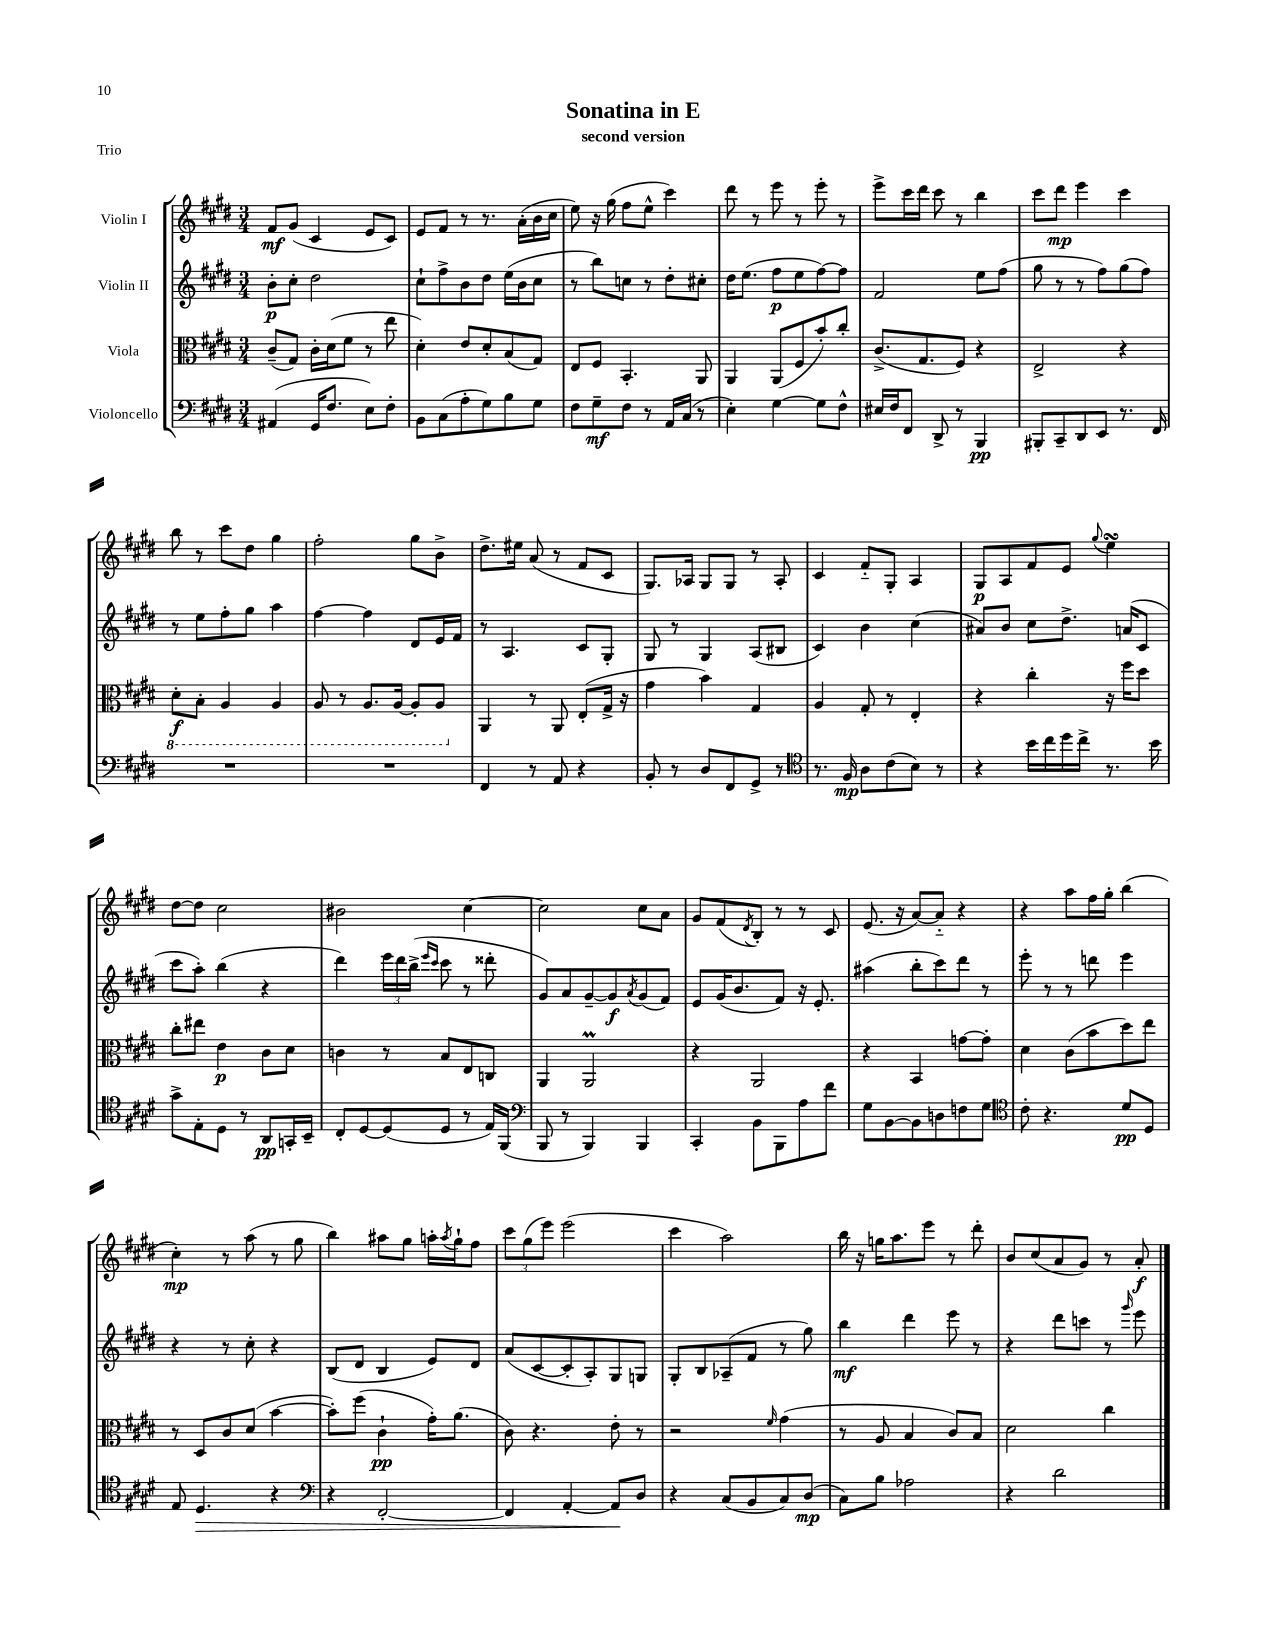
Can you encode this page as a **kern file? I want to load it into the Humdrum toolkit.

**kern	**kern	**kern	**kern
*staff4	*staff3	*staff2	*staff1
*clefF4	*clefC3	*clefG2	*clefG2
*k[f#c#g#d#]	*k[f#c#g#d#]	*k[f#c#g#d#]	*k[f#c#g#d#]
*M3/4	*M3/4	*M3/4	*M3/4
(4AA#	(8c#~	8b'	8f#
.	8G#)	8cc#'	(8g#
16GG#	16c#'	2dd#	4c#
8.F#	(16d#	.	.
.	8f#	.	.
8E)	8r	.	8e
8F#'	8ee	.	8c#)
=	=	=	=
8BB	4d#')	8cc#`	8e
(8C#	.	8ff#^	8f#
8A'	8e	8b	8r
8G#)	8d#'	8dd#	8.r
8B	(8B	(16ee	.
.	.	16b	(16a'
8G#	8G#)	8cc#	16b
.	.	.	16cc#
=	=	=	=
8F#	8E	8r	8ee)
8G#~	8F#	8bb)	16r
.	.	.	(16gg#
8F#	4.BB'	8cc	8ff#
8r	.	8r	8ee^^
16AA	.	8dd#'	4ccc#)
(16C#	.	.	.
8r	8AA	8cc#'	.
=	=	=	=
4E')	4AA	16dd#	8ddd#
.	.	(8.ee	.
.	.	.	8r
[4G#	(8AA	8ff#	8eee
.	8F#	8ee	8r
8G#]	8b')	[8ff#)	8eee'
8F#^^	8cc#'	8ff#]	8r
=	=	=	=
16E#	(8.c#^	2f#	8eee^
16F#	.	.	.
8FF#	.	.	16ccc#
.	8.G#	.	16ddd#
8DD#^	.	.	8ccc#
8r	8F#)	.	8r
4BBB	4r	8ee	4bb
.	.	(8ff#	.
=	=	=	=
8BBB#'	2E^	8gg#	8ccc#
8CC#~	.	8r	8ddd#
8DD#	.	8r	4eee
8EE	.	8ff#)	.
8.r	4r	(8gg#	4ccc#
.	.	8ff#)	.
16FF#	.	.	.
=	=	=	=
2.r	8D#'	8r	8bb
.	8BB'	8ee	8r
.	4AA	8ff#'	8ccc#
.	.	8gg#	8dd#
.	4AA	4aa	4gg#
=	=	=	=
2.r	8AA	[4ff#	2ff#'
.	8r	.	.
.	8.AA	4ff#]	.
.	[16AA	.	.
.	8AA']	8d#	8gg#
.	8AA	16e	8b^
.	.	16f#	.
=	=	=	=
4FF#	4AA	8r	8.dd#^
.	.	4.A	.
.	.	.	16ee#
8r	8r	.	(8a
8AA	8AA	.	8r
4r	(8E'	8c#	8f#
.	16G#^	8G#'	8c#
.	16r	.	.
=	=	=	=
8BB'	4g#	8G#	8.G#)
8r	.	8r	.
.	.	.	16A-
8D#	4b)	4G#	8G#
8FF#	.	.	8G#
8GG#^	4G#	(8A	8r
8r	.	8B#	8A-'
=	=	=	=
*clefC4	*	*	*
8.r	4A	4c#)	4c#
16F#	.	.	.
8A	8G#'	4b	8f#'~
(8c#	8r	.	8G#'
8B)	4E'	(4cc#	4A
8r	.	.	.
=	=	=	=
4r	4r	8a#)	8G#
.	.	8b	8A
16b	4cc#'	8cc#	8f#
16cc#	.	.	.
16dd#	.	8.dd#^	8e
16cc#^	.	.	.
.	.	.	8qqgg#
8.r	16r	.	4ee
.	16ff#	(16a	.
.	8dd#	8c#	.
16b	.	.	.
=	=	=	=
8g#^	8cc#'	8ccc#	[8dd#
8E'	8ee#	8aa')	8dd#]
8D#	4e	(4bb	2cc#
8r	.	.	.
8AA	8c#	4r	.
16GG'	8d#	.	.
16BB~	.	.	.
=	=	=	=
8C#'	4c	4ddd#)	2b#
[8D#	.	.	.
(8D#]	8r	24eee	.
.	.	24ddd#	.
.	.	(24bb^	.
.	.	16qqeee	.
.	.	16qqccc#	.
8D#	8B	8ccc#	.
8r	8E	8r	[4cc#
16E)	8C	8ddd##'	.
(16FF#	.	.	.
=	=	=	=
*clefF4	*	*	*
8BBB	4AA	8g#)	2cc#]
8r	.	8a	.
4BBB)	2AA	[8g#~	.
.	.	8g#]	.
.	.	8qa	.
4BBB	.	(8g#	8cc#
.	.	8f#)	8a
=	=	=	=
4CC#'	4r	8e	8g#
.	.	(16g#	(8f#
.	.	8.b	.
.	.	.	8qd#
8BB	2AA	.	8B')
8BBB	.	8f#)	8r
8A	.	16r	8r
.	.	8.e'	.
8f#	.	.	8c#
=	=	=	=
8G#	4r	(4aa#	(8.e
[8BB	.	.	.
.	.	.	16r
8BB]	4BB	8bb'	[8a)
8D	.	8ccc#)	8a'~]
8F	[8g	8ddd#	4r
8G#	8g']	8r	.
=	=	=	=
*clefC4	*	*	*
8c#'	4d#	8eee'	4r
4.r	.	8r	.
.	(8c#	8r	8aa
.	8b	8ddd	16ff#
.	.	.	16gg#'
8d#	8dd#)	4eee	(4bb
8D#	8ee	.	.
=	=	=	=
8E	8r	4r	4cc#')
4.D#	8D#	.	.
.	8c#	8r	8r
.	(8d#	8cc#'	(8aa
4r	[4b	4r	8r
.	.	.	8gg#
=	=	=	=
*clefF4	*	*	*
4r	8b'])	(8B	4bb)
.	(8ff#	8d#	.
[2FF#'	4c#`	4B	8aa#
.	.	.	8gg#
.	16g#')	8e)	16aa'
.	.	.	8qaa
.	(8.a	.	16gg#`
.	.	8d#	8ff#
=	=	=	=
4FF#]	8c#)	(8a	12ccc#
.	.	.	(12gg#
.	4.r	[8c#	.
.	.	.	12eee)
[4AA'	.	8c#']	(2eee
.	.	8A')	.
8AA]	8e'	8G#	.
8D#	8r	8G	.
=	=	=	=
4r	2r	8G#'	4ccc#
.	.	8B	.
(8C#	.	(8A-~	2aa)
8BB	.	8f#	.
.	16qqf#	.	.
8C#)	(4g#	8r	.
(8D#	.	8gg#)	.
=	=	=	=
8C#)	8r	4bb	16bb
.	.	.	16r
8B	8A	.	16gg
.	.	.	8.aa
2A-	4B	4ddd#	.
.	.	.	8eee
.	8c#)	8eee	8r
.	8B	8r	8ddd#'
=	=	=	=
4r	2d#	4r	8b
.	.	.	(8cc#
2d#	.	8ddd#	8a
.	.	8ccc	8g#)
.	4cc#	8r	8r
.	.	16qqggg#	.
.	.	8eee	8a'
==	==	==	==
*-	*-	*-	*-
